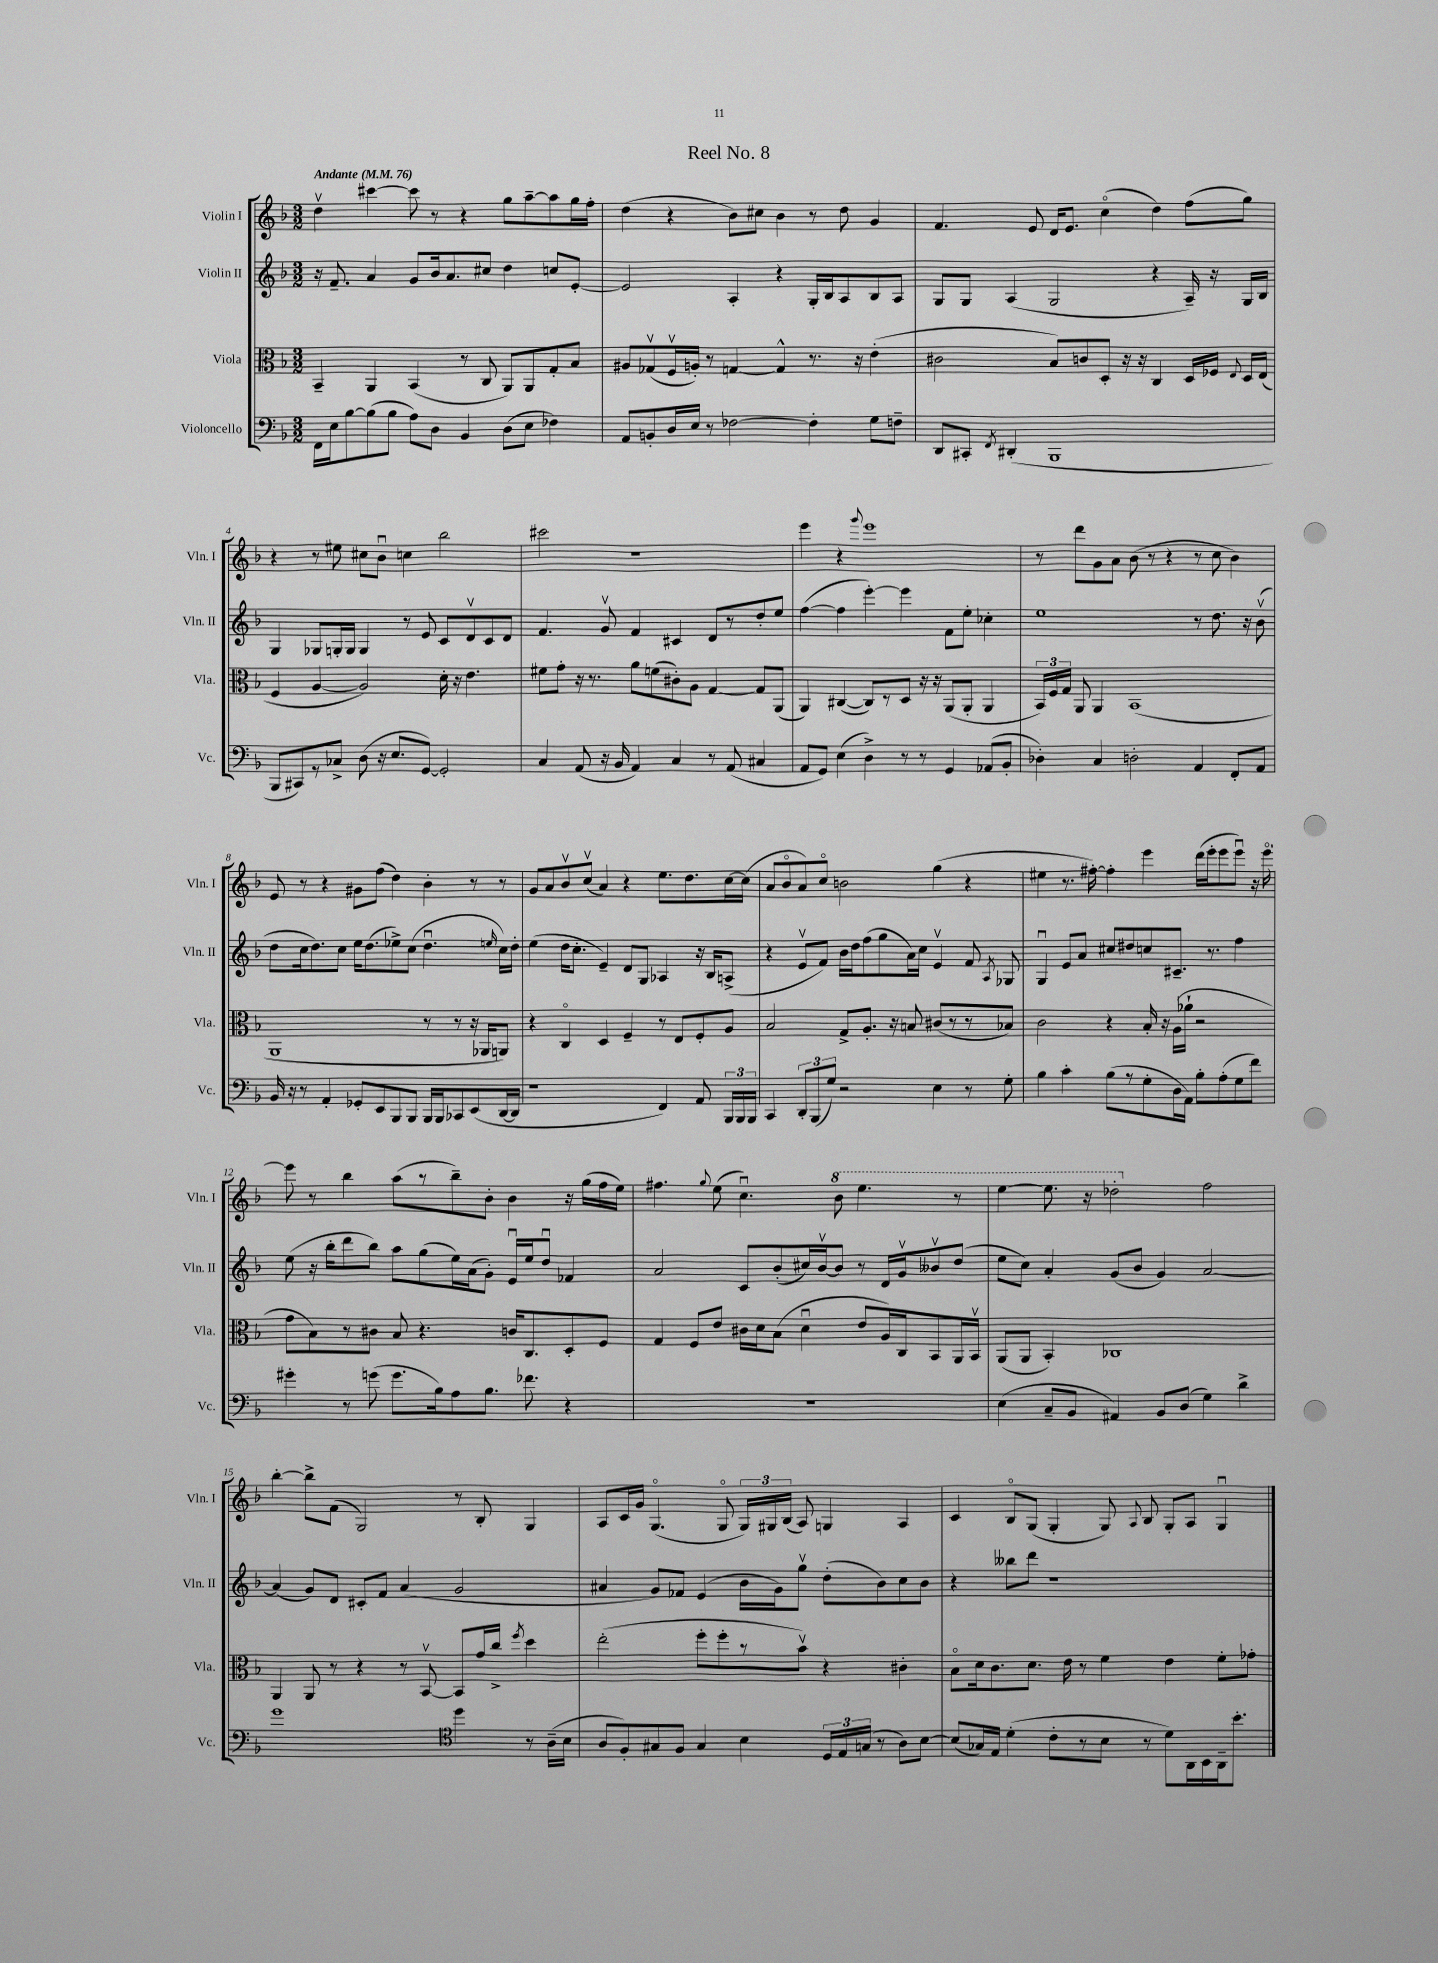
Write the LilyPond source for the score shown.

\header { title = "Reel No. 8" }
<<
\new StaffGroup <<
\new Staff = "s0" \with { instrumentName = "Violin I" shortInstrumentName = "Vln. I" } {
    \clef treble \key f \major \numericTimeSignature \time 3/2 \tempo "Andante" 4 = 76
    \autoBeamOff d''4\upbow cis'''4~ cis'''8 r8 r4 g''8[ a''8~-- a''8 g''16 f''16]-. |
    d''4( r4 bes'8[) cis''8] bes'4 r8 d''8 g'4 |
    f'4. e'8 d'16[ e'8.] c''4\flageolet( d''4) f''8[( g''8]) |
    r4 r8 eis''8 cis''8[ bes'8]\downbow c''4 bes''2 |
    cis'''2 r1 |
    e'''4 r4 \appoggiatura { g'''8 } e'''1 |
    r8 d'''8[ g'8 a'8] bes'8( r8 r4 r8 c''8 bes'4) |
    e'8 r8 r4 gis'8[ f''8]( d''4) bes'4-. r8 r8 |
    g'8[ a'8 bes'8\upbow c''8]\upbow( a'4) r4 e''8.[ d''8. c''16~ c''16]( |
    a'8[ bes'8\flageolet a'8) c''8]\flageolet b'2 g''4( r4 |
    eis''4 r8. fis''16~-.) fis''4-. e'''4 d'''16[( e'''16-. e'''8 e'''8]\downbow) r16 e'''16~\flageolet |
    e'''8 r8 bes''4 a''8[( r8 bes''8--) bes'8]-. bes'4 r16 g''16[( f''16 e''16]) |
    fis''4. \appoggiatura { g''8 } e''8( c''4.\downbow) \ottava #1 bes''8 e'''4. r8 |
    e'''4~ e'''8. r16 des'''2-. \ottava #0 f''2 |
    bes''4~-. bes''8[-> f'8]( g2) r8 bes8-. g4 |
    a8[ c'16 g'16] g4.\flageolet( g8\flageolet \tuplet 3/2 { g16[) gis16 bes16]( } a8) g4 a4 |
    c'4 bes8[\flageolet g8]( g4-. g8) \appoggiatura { a8 } bes8 g8[-. a8] g4\downbow \bar "|." |
}
\new Staff = "s1" \with { instrumentName = "Violin II" shortInstrumentName = "Vln. II" } {
    \clef treble \key f \major \numericTimeSignature \time 3/2
    \autoBeamOff r16 f'8.-- a'4 g'8[ bes'16 a'8. cis''8] d''4 c''8[ e'8]~-. |
    e'2 a4-. r4 g16[-. bes16 a8 bes8 a8] |
    g8[ g8] a4( g2 r4 a16--) r16 g16[ bes16] |
    g4 ges8[ g16-. g16] g4 r8 e'8 c'8[ d'8\upbow c'8 d'8] |
    f'4. g'8\upbow f'4 cis'4 d'8[ r8 d''8-. e''8] |
    f''4~( f''4 e'''4~-.) e'''4 f'8[ e''8]-. ces''4-. |
    e''1 r8 d''8. r16 bes'8\upbow( |
    d''8[ c''16 d''8.) c''8] e''16[ d''8.( ees''8->) c''8]( d''4.\downbow \grace { e''16 } c''16[) d''16]-. |
    e''4( d''16[ c''8.]-. e'4--) d'8[ g8] aes4 r16 bes16[ a8]->( |
    r4 e'8[\upbow f'8]) bes'16[ d''16 f''8( g''8 a'16) c''16] e'4\upbow f'8 \acciaccatura { a8 } ges8 |
    g4\downbow e'8[ a'8] cis''8[ dis''8 c''8 cis'8.]-- r8. f''4 |
    e''8( r16 bes''16[-. d'''8 bes''8]) a''8[ g''8( e''16) a'16( g'8]-.) e'16[\downbow e''16 d''8]\downbow fes'4 |
    a'2 c'8[ bes'8-.( cis''16) bes'16~\upbow bes'8] r8 d'16[ g'16\upbow beses'8\upbow d''8]( |
    e''8[ c''8]) a'4-. g'8[( bes'8] g'4) a'2~ |
    a'4( g'8[) d'8] cis'8[-. f'8] a'4( g'2 |
    ais'4 g'8[) fes'8] e'4( bes'16[ g'16) g''8]\upbow d''8[-.( bes'8) c''8 bes'8] |
    r4 beses''8[ d'''8] r1 \bar "|." |
}
\new Staff = "s2" \with { instrumentName = "Viola" shortInstrumentName = "Vla." } {
    \clef alto \key f \major \numericTimeSignature \time 3/2
    \autoBeamOff bes,4-- a,4 bes,4( r8 c8 a,8[) a,8 g8-. bes8] |
    ais8[ ges8\upbow( f16\upbow a16]-.) r8 g4~ g4-^ r8. r16 e'4-.( |
    cis'2 bes8[) c'8 d8]-. r16 r16 c4 d16[ fes16] \appoggiatura { e8 } d16[ e16]( |
    f4 a4~ a2) d'16-. r16 e'4. |
    fis'8[ g'8]-. r16 r8. a'8[ f'8( cis'8-.) a8] g4~ g8[ a,8]( |
    a,4) cis4~( cis8[) r8 d8] r16 r16 a,8[( a,8]-. a,4 |
    \tuplet 3/2 { bes,16[) f16 g16] } a,8 a,4 bes,1( |
    a,1 r8 r8 r16 aes,16[ a,8]) |
    r4 c4\flageolet d4 f4-- r8 e8[ f8-. a8] |
    bes2 g8[-> a8.]-. r16 b8 cis'8[( r8 r8 bes8]) |
    c'2 r4 bes16-. r16 a16[( aes'16]-! r2 |
    g'8[ bes8) r8 cis'8] bes8 r4. c'16[ c8. d8-. f8] |
    g4 f8[ e'8] cis'16[ d'16 bes8]( d'4\downbow e'8[ a16) c16 bes,8 a,16 bes,16]\upbow |
    a,8[( a,8] bes,4-.) ces1 |
    a,4 a,8 r8 r4 r8 bes,8~\upbow bes,8[ g'16 c''16]-> \acciaccatura { f''8 } d''4 |
    e''2-.( f''8[-. f''8-. r8 bes'8]\upbow) r4 cis'4-. |
    bes8[\flageolet d'16 c'8. d'8.] e'16 r8 f'4 e'4 f'8[-. ges'8]-. \bar "|." |
}
\new Staff = "s3" \with { instrumentName = "Violoncello" shortInstrumentName = "Vc." } {
    \clef bass \key f \major \numericTimeSignature \time 3/2
    \autoBeamOff f,16[ e16 bes8~ bes8( bes8] a8[) d8] bes,4 d8[( e8] fes4) |
    a,8[ b,8-. d16 e16] r8 fes2~ fes4-. g8[ f8]-- |
    d,8[ cis,8]-. \acciaccatura { f,8 } dis,4-.( bes,,1 |
    bes,,8[ cis,8) r8 ces8]-> d8( r16 e8.[ g,8]~) g,2-. |
    c4 a,8( r16 bes,16 a,4) c4 r8 a,8( cis4 |
    a,8[ g,8]) e4( d4->) r8 r8 g,4 aes,8[( bes,8]-. |
    des4-.) c4 d2-. a,4 f,8[-. a,8] |
    bes,16 r16 r8 a,4-. ges,8[-. e,8 bes,,8 bes,,8] bes,,16[ bes,,16 ces,8 e,8( d,16~ d,16] |
    r1 f,4) a,8 \tuplet 3/2 { bes,,16[ bes,,16 bes,,16] } |
    c,4 \tuplet 3/2 { d,8[-. bes,,8( g8]) } r2 e4 r8 g8-. |
    bes4 c'4-. bes8[( r8 g8-. d16 a,16]) bes8[-. a8-.( g8 f'8]) |
    gis'4-. r8 g'8( g'8.[ bes16) a8 bes8.] fes'8. r4 |
    R1. |
    e4( c8[-- bes,8] ais,4) bes,8[ d8]( g4) d'4-> |
    g'1 \clef tenor d''4 r8 a16[--( bes16] |
    a8[ f8-.) gis8 f8] gis4 bes4 \tuplet 3/2 { d16[ e16 g16]( } r8 a8[) bes8]~ |
    bes8[( ges16) e16] d'4-.( c'8[-. r8 bes8] r8 d'8[) a,16 bes,16 a,16-- bes'8.]-. \bar "|." |
}
>>
>>
